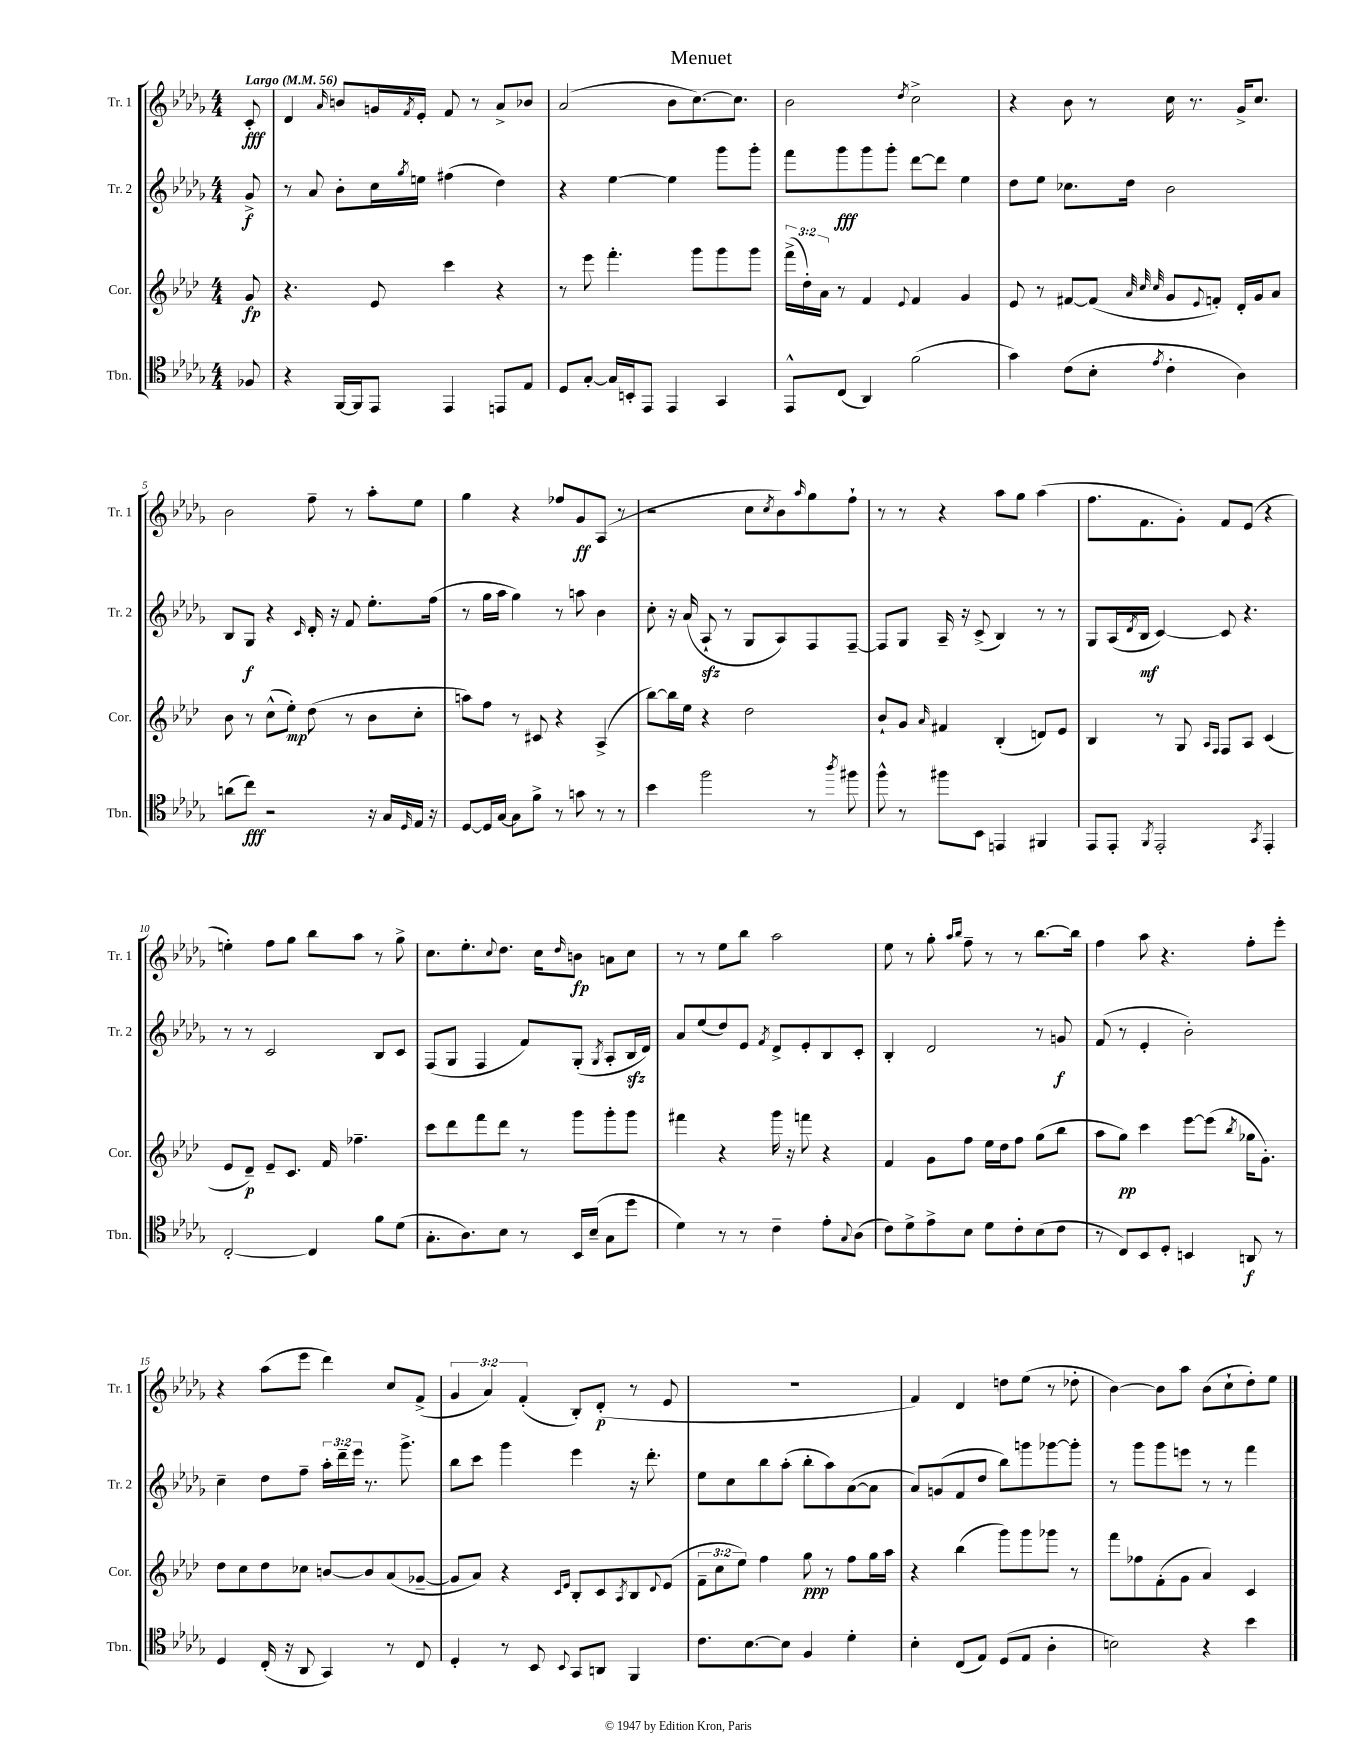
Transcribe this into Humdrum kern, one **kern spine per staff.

**kern	**kern	**kern	**kern
*staff4	*staff3	*staff2	*staff1
*clefC4	*clefG2	*clefG2	*clefG2
*k[b-e-a-d-g-]	*k[b-e-a-d-]	*k[b-e-a-d-g-]	*k[b-e-a-d-g-]
*M4/4	*M4/4	*M4/4	*M4/4
*MM56	*MM56	*MM56	*MM56
8F-	8g	8g-^	8c'
=	=	=	=
4r	4.r	8r	4d-
.	.	8a-	.
.	.	.	16qqa-
[16FF	.	8b-'	8b
16FF]	.	.	.
8EE-	8e-	16cc	16g
.	.	8qgg-	8qf
.	.	16ee	16e-'
4EE-	4ccc	(4ff#	8f
.	.	.	8r
8EE	4r	4dd-)	8a-^
8E-	.	.	8b-
=	=	=	=
8D-	8r	4r	(2a-
[8G-'	8eee-	.	.
16G-]	4.fff'	[4ee-	.
16BB'	.	.	.
8EE-	.	.	.
4EE-	.	4ee-]	8b-
.	8ggg	.	[8.cc)
4GG-	8ggg	8ggg-	.
.	.	.	8.cc]
.	8ggg	8ggg-'	.
=	=	=	=
8EE-^^	(24fff^	8fff	2b-
.	24dd-')	.	.
.	24a-	.	.
(8C	8r	8ggg-	.
4AA-)	4f	8ggg-	.
.	.	8ggg-'	.
.	8qqe-	.	8qdd-
(2f	4f	[8ddd-	2cc^
.	.	8ddd-]	.
.	4g	4ee-	.
=	=	=	=
4g-)	8e-	8dd-	4r
.	8r	8ee-	.
(8c	[8f#	8.cc-	8b-
8B-'	(8f#]	.	8r
.	.	16dd-	.
.	32qqa-	.	.
.	32qqcc	.	.
8qe-	32qqcc	.	.
4c'	8g	2b-	16cc
.	.	.	8.r
.	8qqe-	.	.
.	8f')	.	.
4A-)	16d-'	.	16g-^
.	16g	.	8.cc
.	8a-	.	.
=	=	=	=
(8a	8b-	8B-	2b-
8cc)	8r	8G-	.
2r	(8cc^^	4r	.
.	8ee-')	.	.
.	.	16qqc	.
.	(8dd-	16d-'	8ff~
.	.	16r	.
.	8r	8f	8r
16r	8b-	8.ee-'	8aa-'
16G-	.	.	.
16qqD-	.	.	.
16E-	8cc'	.	8ee-
16r	.	(16ff	.
=	=	=	=
[8D-	8aa)	8r	4gg-
16D-]	8ff	16gg-	.
[16G-	.	16aa-	.
8G-]	8r	4gg-)	4r
8f^	8c#	.	.
8r	4r	8r	8ff-
8g	.	8aa	8g-
8r	(4A-^	4b-	(8A-
8r	.	.	8r
=	=	=	=
4b-	[8bb-)	8cc'	2r
.	16bb-]	16r	.
.	16ee-	(16a-	.
2ff	4r	8A-`	.
.	.	8r	.
.	2dd-	8G-	8cc
.	.	.	8qcc
.	.	8A-)	8b-)
.	.	.	16qqaa-
8r	.	8F	8gg-
8qaa-	.	.	.
8ff#	.	[8F~	8ff`
=	=	=	=
8ff^^	8b-`	8F]	8r
8r	8g	8G-	8r
.	16qqa-	.	.
8ff#	4f#	16A-~	4r
.	.	16r	.
8BB-	.	(8c^	.
4EE	(4B-'	4B-)	8aa-
.	.	.	8gg-
4FF#	8d)	8r	(4aa-
.	8e-	8r	.
=	=	=	=
8EE-	4B-	8G-	8.ff
8EE-'	.	(16A-	.
.	.	8qd-	.
.	.	16B-	8.f
8qFF	.	.	.
2EE-'	8r	[4c)	.
.	8G	.	8g-')
.	16qqA-	.	.
.	16qqF	.	.
.	8F	8c]	8f
.	8A-	4.r	(8e-
8qGG-	.	.	.
4EE-'	(4c	.	4r
=	=	=	=
[2C'	8e-	8r	4ee')
.	8d-~)	8r	.
.	8e-~	2c	8ff
.	8.c	.	8gg-
4C]	.	.	8bb-
.	16f	.	.
.	4.ff-~	.	8aa-
8f	.	8B-	8r
(8d-	.	8c	8gg-^
=	=	=	=
8.G-'	8ccc	(8F	8.cc
.	8ddd-	8G-	.
8.A-)	.	.	8.ee-'
.	8fff	4F	.
.	.	.	8qqcc
8B-	8ddd-	.	8.dd-
8r	8r	8f)	.
.	.	.	16cc
.	.	.	16qqdd-
16BB-	8ggg	(8G-'	8b
(16B-~	.	.	.
.	.	8qG-	.
8G-	8ggg'	8A-'	8a
8dd-	8ggg	16B-	8cc
.	.	16d-)	.
=	=	=	=
4d-)	4fff#	8a-	8r
.	.	(8ee-	8r
8r	4r	8dd-)	8ee-
8r	.	8e-	8bb-
.	.	8qf	.
4c~	16ggg	8d-^	2aa-
.	16r	.	.
.	8fff	8e-'	.
8e-'	4r	8B-	.
8qqG-	.	.	.
(8A-	.	8c'	.
=	=	=	=
8c)	4f	4B-'	8ee-
8d-^	.	.	8r
8e-^	8g	2d-	8gg-'
.	.	.	16qqaa-
.	.	.	16qqbb-
8B-	8ff	.	8ff~
8d-	16ee-	.	8r
.	16dd-	.	.
8c'	8ff	.	8r
(8B-	(8gg	8r	[8.bb-
8c	8bb-	8g	.
.	.	.	16bb-]
=	=	=	=
8r	8aa-	(8f	4ff
8C)	8gg)	8r	.
8BB-	4ccc	4e-'	8aa-
8D-'	.	.	4.r
4BB	[8eee-	2b-')	.
.	(8eee-]	.	.
.	8qbb-	.	.
8AA	16gg-	.	8ff'
.	8.g')	.	.
8r	.	.	8eee-'
=	=	=	=
4D-	8dd-	4cc~	4r
.	8cc	.	.
(16C'	8dd-	8dd-	(8aa-
16r	.	.	.
8AA-	8cc-	8ff~	8eee-
4GG-)	[8b	24aa-'	4ddd-)
.	.	24ddd-~	.
.	.	24eee-	.
.	8b]	8.r	.
8r	(8a-	.	8cc
.	.	8.ggg-^	.
8C	[8g-~	.	(8f^
=	=	=	=
4D-'	8g-]	8bb-	6g-
.	8a-)	8ccc	.
.	.	.	6a-)
8r	4r	4ggg-	.
.	.	.	(6f'
8BB-	.	.	.
.	16qqc	.	.
8qqBB-	16qqe-	.	.
8GG-	8B-'	4eee-	8B-')
8AA	8c	.	(8d-'
.	8qA-	.	.
4FF	8B-	16r	8r
.	.	8.ddd-'	.
.	8qqd-	.	.
.	(8e-	.	8e-
=	=	=	=
8.c	12f~	8ee-	1r
.	12cc	.	.
.	.	8cc	.
.	12ee-)	.	.
[8.B-	.	.	.
.	4ff	8bb-	.
8B-]	.	(8aa-'	.
4F	8gg	8bb-'	.
.	8r	8aa-)	.
4d-'	8ff	([8a-	.
.	16gg	8a-]	.
.	16aa-	.	.
=	=	=	=
4B-'	4r	8a-)	4f)
.	.	(8g	.
(8C	(4bb-	8f	4d-
8E-)	.	8dd-	.
(8D-	8ggg)	8bb-)	8dd
8E-	8ggg	8ggg	(8ee-
4A-'	8ggg-	[8ggg-	8r
.	8r	8ggg-']	8dd-'
=	=	=	=
2B)	8fff	8r	[4b-)
.	8ff-	8ggg-	.
.	(8f'	8ggg-	8b-]
.	8g	8eee	8aa-
4r	4a-)	8r	(8b-
.	.	8r	8cc`
4b-	4c	4fff	8dd-')
.	.	.	8ee-
==	==	==	==
*-	*-	*-	*-
